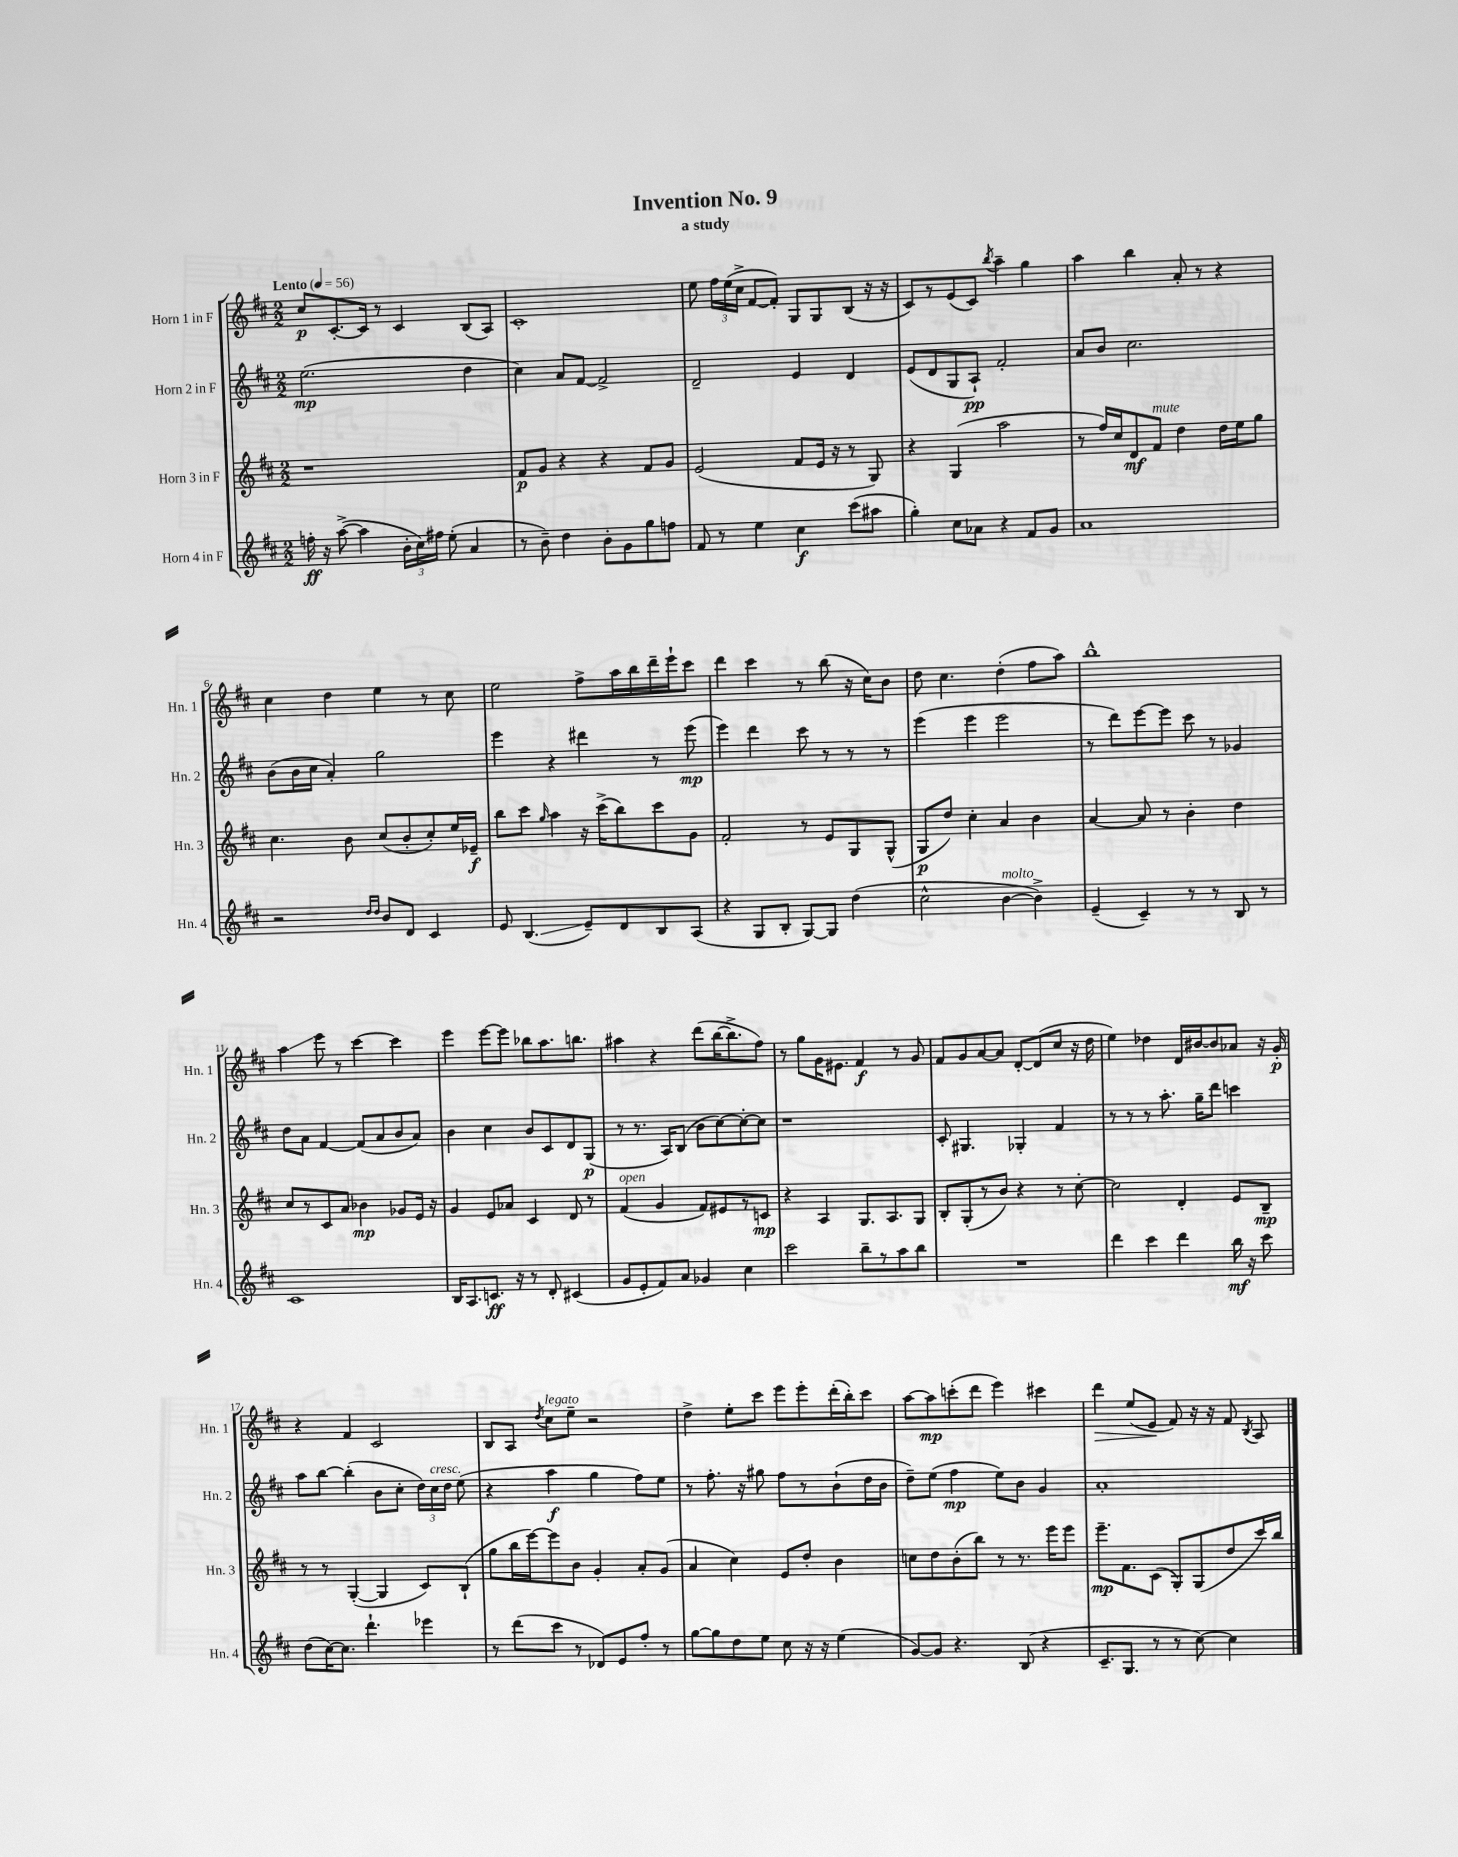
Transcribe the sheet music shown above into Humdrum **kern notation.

**kern	**kern	**kern	**kern
*staff4	*staff3	*staff2	*staff1
*clefG2	*clefG2	*clefG2	*clefG2
*k[f#c#]	*k[f#c#]	*k[f#c#]	*k[f#c#]
*M2/2	*M2/2	*M2/2	*M2/2
*MM56	*MM56	*MM56	*MM56
16ff'\	1r	(2.ee\	8cc#/L
16r	.	.	.
([8aa^\	.	.	[8.c#'/
4aa\]	.	.	.
.	.	.	16c#/]Jk
.	.	.	8r
24b'\LL	.	.	4c#/
24cc#\)	.	.	.
24ff#\JJ	.	.	.
(8ee'\	.	.	.
4a/	.	4dd\	(8B/L
.	.	.	8A/J)
=	=	=	=
8r	8f#/L	4cc#\)	1c#'
8b~\)	8g/J	.	.
4dd\	4r	8a/L	.
.	.	[8f#/J	.
8b'\L	4r	2f#^/]	.
8g\	.	.	.
8gg\	8f#/L	.	.
8ff\J	8g/J	.	.
=	=	=	=
8f#/	(2e/	2d~/	8ee\
8r	.	.	24ff#\LL
.	.	.	(24ee\
.	.	.	24cc#^\JJ
4ee\	.	.	[8f#/L
.	.	.	8f#'/]J)
4cc#\	8f#/L	4e/	8G/L
.	16e/Jk	.	8G/
.	16r	.	.
(8ccc#\L	8r	4d/	(8B/J
8aa#\J	8G/)	.	16r
.	.	.	16r
=	=	=	=
4gg'\)	4r	(8e/L	8c#/L)
.	.	8d/	8r
8cc#\L	(4G/	8G/	(8e/
8a-\J	.	8A`/J)	8c#/J)
.	.	.	8qbb/
4r	2aa\	2f#'/	4aa~\
8f#/L	.	.	4gg\
8g/J	.	.	.
=	=	=	=
1a	8r	8a/L	4aa\
.	16ff#/LL)	8b/J	.
.	16cc#/J	.	.
.	8d/	2.cc#\	4bb\
.	8f#/J	.	.
.	4dd\	.	8a'/
.	.	.	8r
.	16dd\LL	.	4r
.	16ee\J	.	.
.	8gg\J	.	.
=	=	=	=
2r	4.cc#\	(8b\L	4cc#\
.	.	16b\L	.
.	.	16cc#\JJ	.
.	.	4a'/)	4dd\
.	8b\	.	.
16qqdd/LL	.	.	.
16qqdd/JJ	.	.	.
8b/L	(8cc#/L	2gg\	4ee\
8d/J	8b'/	.	.
4c#/	8cc#'/)	.	8r
.	16ee/L	.	8cc#\
.	16e-~/JJ	.	.
=	=	=	=
8e/	8bb\L	4eee\	2ee\
(4.B/	8ccc#\J	.	.
.	16qqgg/	.	.
.	4aa\	4r	.
8e~/L)	16r	4ddd#\	8ff#^\L
.	(16ccc#^\LK	.	.
8d/	8bb\)	.	16aa\L
.	.	.	16bb\
8B/	8ccc#\	8r	16ddd~\
.	.	.	16eee`\J
(8A/J	8g\J	(8eee\	8ccc#\J
=	=	=	=
4r	2f#'/	4eee\)	4ddd\
8G/L	.	4ddd\	4ccc#\
8B'/J	.	.	.
[8G/L)	8r	8ccc#\	8r
8G/]J	8e/L	8r	(8bb\
(4dd\	8G/	8r	16r
.	.	.	16cc#\LK)
.	(8G^^/J	8r	8b\J
=	=	=	=
2cc#^^\	8G/L	(4eee\	8dd\
.	8dd/J)	.	4.cc#\
.	4cc#'\	4eee\	.
[4b\	4a/	2eee\	(4dd'\
4b^\])	4b\	.	8ff#\L
.	.	.	8aa\J)
=	=	=	=
(4e~/	[4a/	8r	1bb^^
.	.	8ddd\L)	.
4c#~/)	8a/]	[8eee\	.
.	8r	8eee\]J	.
8r	4b'\	8ccc#\	.
8r	.	8r	.
8B/	4dd\	4g-/	.
8r	.	.	.
=	=	=	=
1c#	8cc#/L	8dd\L	4aa\
.	8r	8a\J	.
.	8c#/	[4f#/	8eee\
.	8a/J	.	8r
.	4b-\	(8f#/]L	[4ccc#\
.	.	8a/	.
.	8g-/L	8b/	4ccc#\]
.	16e/Jk	8a/J)	.
.	16r	.	.
=	=	=	=
16B/LK	4g/	4b\	4eee\
8.A/	.	.	.
8.c/J	8e/L	4cc#\	[8eee\L
.	8a-/J	.	8eee\]J
16r	.	.	.
8r	4c#/	8b/L	8bb-\L
8d'/	.	8c#/	8.aa\
(4c#/	8d/	8d/	.
.	.	.	8.bb\J
.	8r	(8G/J	.
=	=	=	=
8g/L	(4f#/	8r	4aa#\
8e'/	.	8.r	.
8f#/)	4g/	.	4r
.	.	16A/LK)	.
8a/J	.	(8B/J	.
4g-/	8f#/L)	8b\L	(8ddd\L
.	8e#/	[8cc#\)	[16bb\K
.	.	.	8.bb^\]
4cc#\	8r	8cc#'\_	.
.	8c/J	8cc#\]J	8ff#\J)
=	=	=	=
2ccc#\	4r	1r	8r
.	.	.	8gg\L
.	4A/	.	16g\K
.	.	.	8.e#\J
8bb~\L	8.G/L	.	4f#/
8r	.	.	.
.	8.A/	.	.
8aa\	.	.	8r
8bb\J	8G/J	.	8g/
=	=	=	=
1r	8B'/L	8c#'/	8f#/L
.	(8G'/	4.G#/	8g/
.	8r	.	[8a/
.	8b/J)	.	8a/]J
.	4r	4G-'/	[8d'/L
.	.	.	(8d/]
.	8r	4f#/	8cc#/J
.	[8cc#'\	.	16r
.	.	.	16dd\
=	=	=	=
4ddd\	2cc#\]	8r	4ee\)
.	.	8r	.
4ccc#\	.	8r	4dd-\
.	.	8.aa'\	.
4ddd\	4d'/	.	16d/LL
.	.	16gg~\LK	[16b#/J
.	.	8ddd\J	8b#/]
16bb\	8e/L	4ccc\	8a-/J
16r	.	.	.
8ccc#\	8B~/J	.	16r
.	.	.	16g'/
=	=	=	=
(8dd\L	8r	8aa\L	4r
[16cc#\K)	8r	[8bb\J	.
8.cc#\]J	.	.	.
.	([4G'/	(4bb'\]	4f#/
4.ddd`\	.	.	.
.	4G/]	8b\L	2c#/
.	.	8cc#'\J	.
4eee-\	8c#/L)	24dd\LL)	.
.	.	24cc#\	.
.	.	24dd\JJ	.
.	(8B`/J	(8ee\	.
=	=	=	=
8r	8gg\L	4r	8B/L
(8ddd\L	16bb\L	.	8A/J
.	[16eee\J)	.	.
.	.	.	8qdd/
8ccc#\J	8eee\]	4aa\	8cc#\L
8r	8b\J	.	8ee~\J
8d-/L)	4g'/	4gg\	2r
8e/	.	.	.
8ff#'/J	8a'/L	8ff#\L)	.
8r	(8g/J	8ee\J	.
=	=	=	=
[8gg\L	4a/	8r	4dd^\
8gg\]	.	8.ff#'\	.
8dd\	4cc#\)	.	8ee'\L
.	.	16r	.
8ee\J	.	8gg#\	8ccc#\J
8cc#\	8e/L	8ff#\L	8eee\L
16r	8dd'/J	8r	8eee'\
16r	.	.	.
(4ee\	4b\	(8b`\	(16ddd'\L
.	.	.	16bb'\J)
.	.	16dd\L	8ccc#\J
.	.	16b\JJ	.
=	=	=	=
[8g/L)	8cc\L	8dd~\L)	[8aa\L
8g/]J	8dd\	(8ee\J	8aa\]
4.r	(8b'\	4ff#\	(8ccc'\
.	8bb\J)	.	8ddd\J
.	8r	8ee\L)	4eee\)
(8B/	8.r	8b\J	.
4r	.	4g/	4ccc#\
.	16eee\LK	.	.
.	8eee\J	.	.
=	=	=	=
8.c#~/L	8.eee~\L	1a'	4ddd\
8.G/J	8.f#\	.	.
.	.	.	(8ee/L
8r	(8c#\J	.	8e/J
8r	8G'/L)	.	8f#/)
[8cc#\)	(8G/	.	16r
.	.	.	16r
4cc#\]	8dd/	.	8f#/
.	.	.	8qB/
.	16ccc#/L)	.	8A/
.	16bb/JJ	.	.
==	==	==	==
*-	*-	*-	*-
